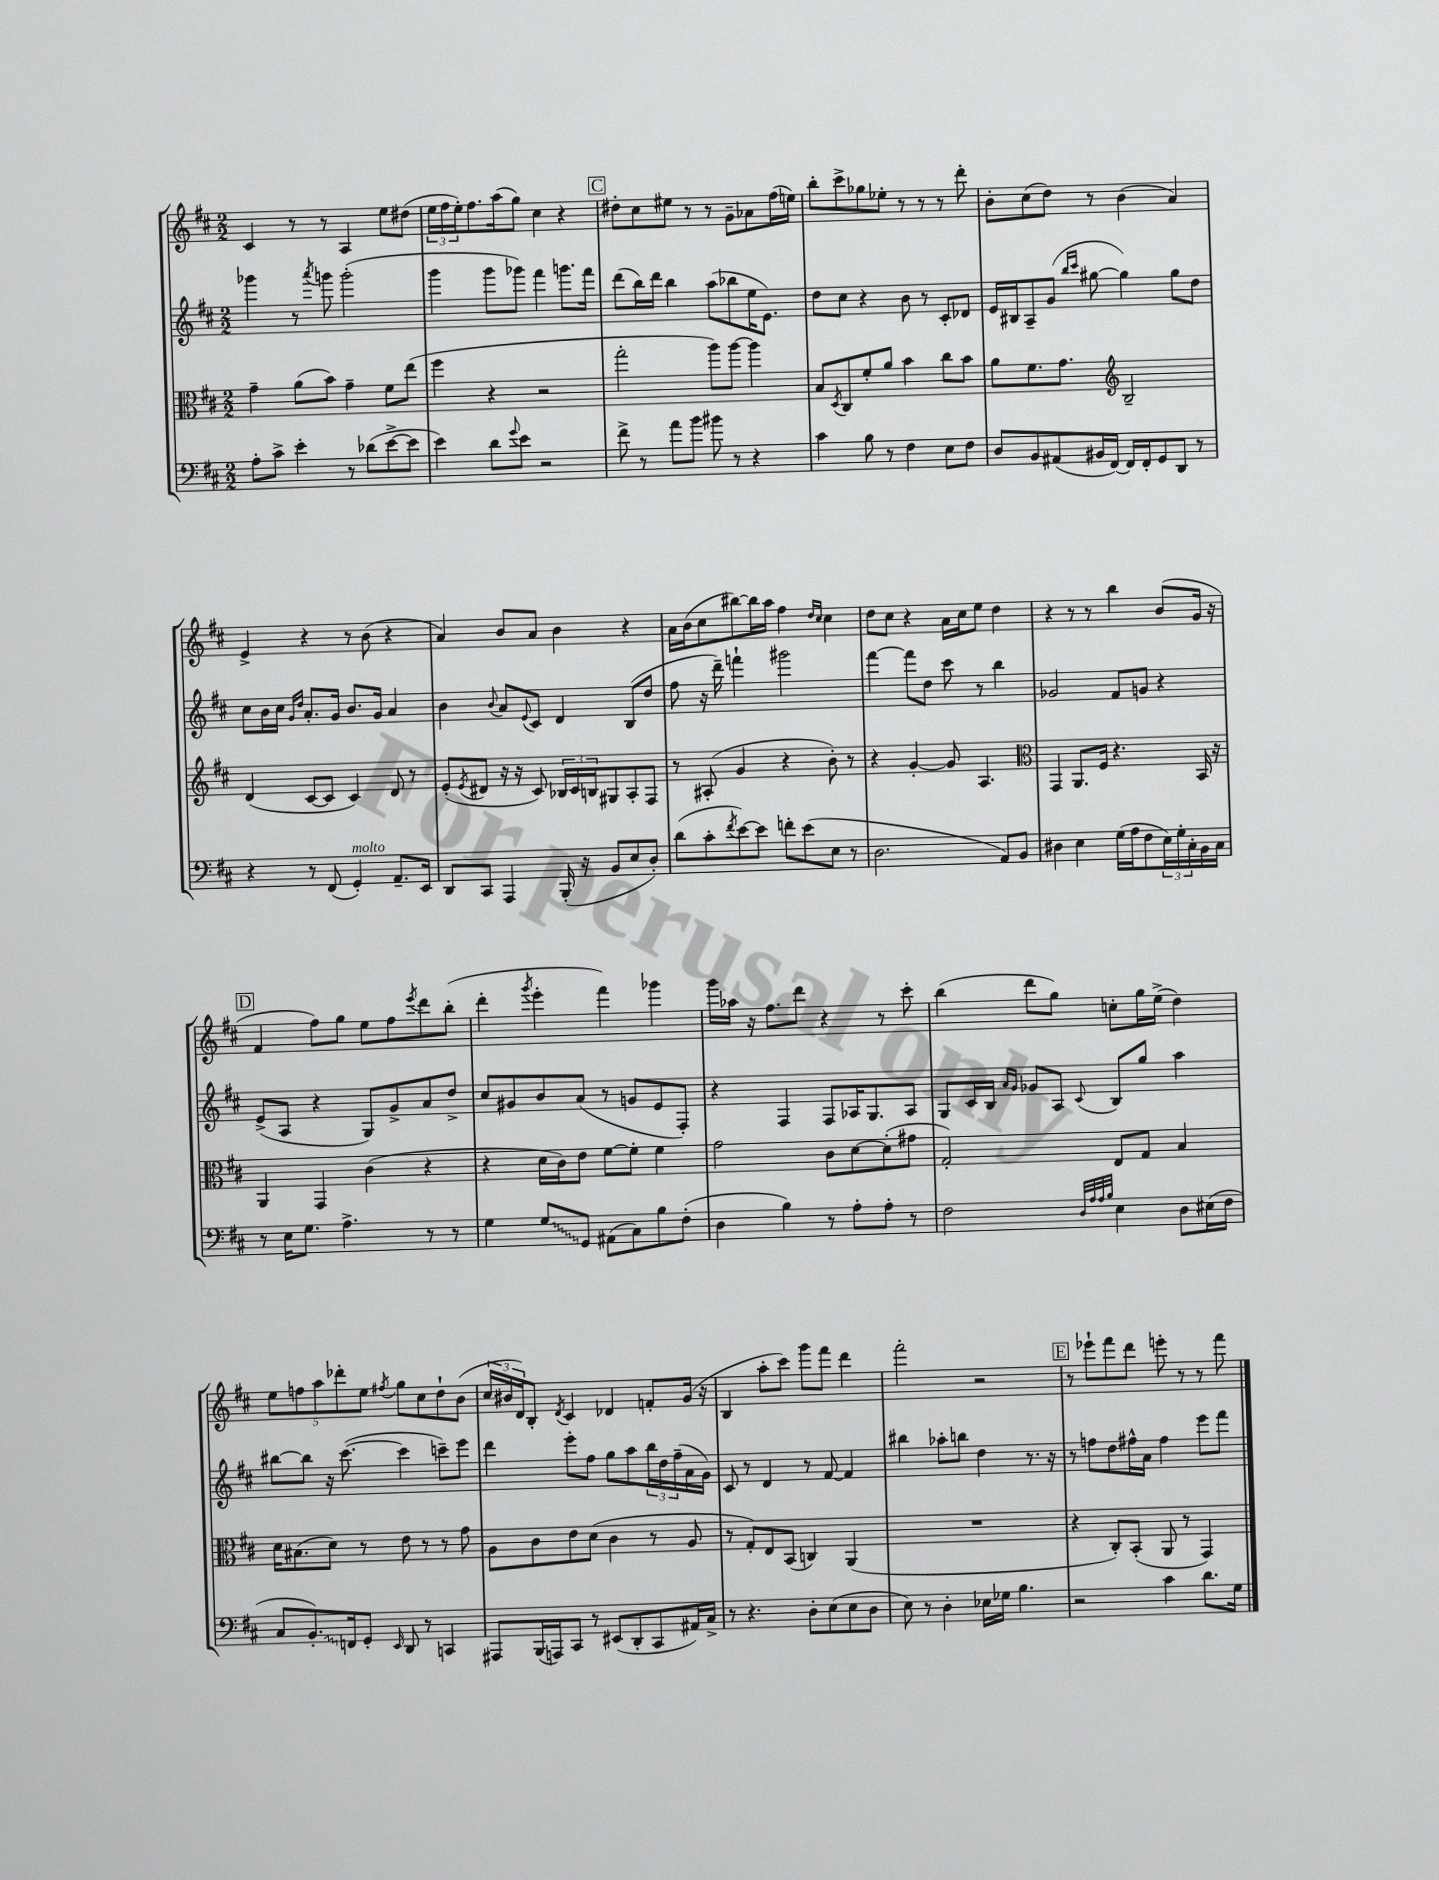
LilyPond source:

<<
\new StaffGroup <<
\new Staff = "s0" {
    \clef treble \key d \major \numericTimeSignature \time 2/2
    cis'4 r8 r8 a4 e''8 dis''8( |
    \tuplet 3/2 { e''16 fis''16 e''16-.) } fis''8. a''16( g''8) cis''4 r4 |
    \mark \markup { \box "C" } dis''8-. cis''8 eis''8 r8 r8 g'8-- aes'8 fis''16( e''16) |
    b''8-. cis'''8-> ges''8 ees''8-. r8 r8 r8 d'''8-. |
    b'8-. cis''8( d''8) r8 b'4( a'4) |
    e'4-> r4 r8 b'8( r4 |
    a'4) b'8 a'8 b'4 r4 |
    a'16 b'16( cis''8 bis''8~) bis''16 a''16 fis''4 \grace { d''16 cis''16 } cis''4 |
    d''8 cis''8 r4 a'16 cis''16 e''8 d''4 |
    r4 r8 r8 b''4 b'8( g'16 r16 |
    \mark \markup { \box "D" } fis'4 fis''8) g''8 e''8 fis''8 \acciaccatura { e'''8 } d'''8 b''8-.( |
    d'''4-. \acciaccatura { g'''8 } e'''4-. fis'''4) ges'''4 |
    g'''16 aes''16 r16 fis''8. d'''8 r4 r8 cis'''8-. |
    b''4( d'''8 g''8) c''8-. g''16 e''16->( d''4) |
    \tuplet 5/4 { e''8 f''8 a''8 des'''8-. e''8 } \acciaccatura { fis''8 } g''8 cis''8 d''8-! b'8( |
    \tuplet 3/2 { cis''16 bis'16 d'16) } b8-. \acciaccatura { d'8 } cis'4 des'4 f'8-. g'16( r16 |
    b4 a''8-. cis'''8) g'''8 fis'''8 d'''4 |
    fis'''2-. r2 |
    \mark \markup { \box "E" } r8 ees'''8-! fis'''8 d'''8 e'''8-. r8 r8 fis'''8 \bar "|." |
}
\new Staff = "s1" {
    \clef treble \key d \major \numericTimeSignature \time 2/2
    ges'''4 r8 \acciaccatura { a'''8 } g'''8 g'''2-.( |
    g'''4 g'''8 ges'''8) fis'''4 g'''8. fis'''16 |
    \mark \markup { \box "C" } d'''8( b''16) d'''16 b''4 a''8( bes''8 e''16 e'8.) |
    d''8 cis''8 r4 b'8 r8 cis'8-. des'8 |
    e'16 bis16 a8-- g'8( \grace { b''16 cis'''16 } gis''8~ gis''4) gis''8 d''8 |
    cis''8 b'16 cis''16 \grace { g'16 d''16 } a'8.-. g'16 b'8. g'16 a'4 |
    b'4 \appoggiatura { b'8 } a'8 \appoggiatura { e'8 } cis'8 d'4 b8( d''8 |
    fis''8 r16 d'''16--) f'''4-! gis'''2 |
    fis'''4~ fis'''8 d''8 cis'''8 r8 b''4 |
    ges'2 fis'8 g'8 r4 |
    \mark \markup { \box "D" } e'8->( a8 r4 g8) g'8-> a'8 d''8-> |
    cis''8 gis'8 b'8 a'8( r8 g'8 e'8 fis8-.) |
    r4 fis4 fis8 aes16 g8. aes8 |
    g8 cis'16 b16 \grace { a'16 g'16 } ges'8 a8 \appoggiatura { cis'8 } b8 g''8 a''4 |
    bis''8~ bis''8 r16 cis'''8.~( cis'''4 c'''8--) e'''8 |
    d'''4 e'''8-. fis''8 g''8 a''8 \tuplet 3/2 { b''16 d''16 fis''16--( } a'16 g'16) |
    cis'8 r8 d'4 r8 fis'8~ fis'4 |
    bis''4 aes''8-. b''8 d''4 r8. r16 |
    \mark \markup { \box "E" } r8 f''8 d''8 fis''16-^ a'16 fis''4 e'''8 fis'''8 \bar "|." |
}
\new Staff = "s2" {
    \clef alto \key d \major \numericTimeSignature \time 2/2
    g'4-- a'8( b'8) g'4-- fis'8 e''8( |
    fis''4 r4 r2 |
    \mark \markup { \box "C" } g''2-. a''8) a''8~ a''4 |
    b8 \acciaccatura { d8 } cis8 fis'8-. a'8 b'4 cis''8 b'8 |
    a'8 fis'8. g'8. \clef treble b2-- |
    d'4( cis'8~ cis'8 cis'4) d'8 r8 |
    e'8-.( \acciaccatura { e'8 } dis'8 r16 r16 cis'8) \tuplet 3/2 { bes16 cis'16 b16 } gis8 a8-. fis8 |
    r8 ais8-.( g'4 r4 b'8-.) r8 |
    r4 g'4~-. g'8 a4. |
    \clef alto g,4 a,8. fis16 r4. b,16 r16 |
    \mark \markup { \box "D" } a,4 g,4 cis'4( r4 |
    r4 d'16 cis'16) e'8 fis'8~ fis'8-. fis'4 |
    g'2 cis'8 d'8~ d'8-.( gis'8 |
    g2-.) e8 g8 b4 |
    d'16 bis8.( d'8) r8 e'8 r8 r8 g'8 |
    a8 cis'8 e'8 d'8( cis'4 r8 a8 |
    r8 g8-.) e8 b,8( c4) a,4( |
    R1 |
    \mark \markup { \box "E" } r4 cis8-.) b,8-.( a,8 r8 g,4) \bar "|." |
}
\new Staff = "s3" {
    \clef bass \key d \major \numericTimeSignature \time 2/2
    a8-. cis'8-> e'4-. r8 des'8( e'8~-> e'8 |
    e'4) d'8 \appoggiatura { g'8 } e'8 r2 |
    \mark \markup { \box "C" } fis'8-> r8 a'8 b'8 bis'8 r8 r4 |
    cis'4 b8 r8 fis4 e8 fis8 |
    d8 b,8 ais,8( bis,16 fis,16~) fis,16 fis,16-. g,8 d,8 r8 |
    r4 r8 fis,8( g,4-.^\markup { \italic "molto" }) a,8.-- e,16 |
    d,8 cis,8 a,,4 b,,16-.( r16 b,8 e8 d8-.) |
    d'8( cis'8-. \acciaccatura { fis'8 } e'8~) e'8 f'8-. e'8( e8 r8 |
    d2. a,8) b,8 |
    dis4 e4 g16( a16 fis8 \tuplet 3/2 { e16) g16-. cis16-. } b,16 cis16 |
    \mark \markup { \box "D" } r8 e16 g8. a4.-> r8 r8 |
    g4 \once \override Glissando.style = #'zigzag g8\glissando g,8 ais,8( cis8) b8 fis8-.( |
    d4 b4) r8 a8-. a8-. r8 |
    fis2 \grace { d32 a32 a32 b32 } e4 d8 eis16( fis16 |
    cis8 \once \override Glissando.style = #'zigzag b,8.-.\glissando) f,16 g,8-. \grace { e,16 } d,8 r8 c,4 |
    ais,,8 b,,16( a,,16) cis,8 r8 eis,8( d,8-. cis,8 ais,16) cis16-> |
    r8 r4. d8-. e8( e8 d8 |
    e8) r8 d4-. ees16 ges16 b4. |
    \mark \markup { \box "E" } r2 cis'4 d'8. g16 \bar "|." |
}
>>
>>
\layout { \context { \Score \remove "Bar_number_engraver" } }
